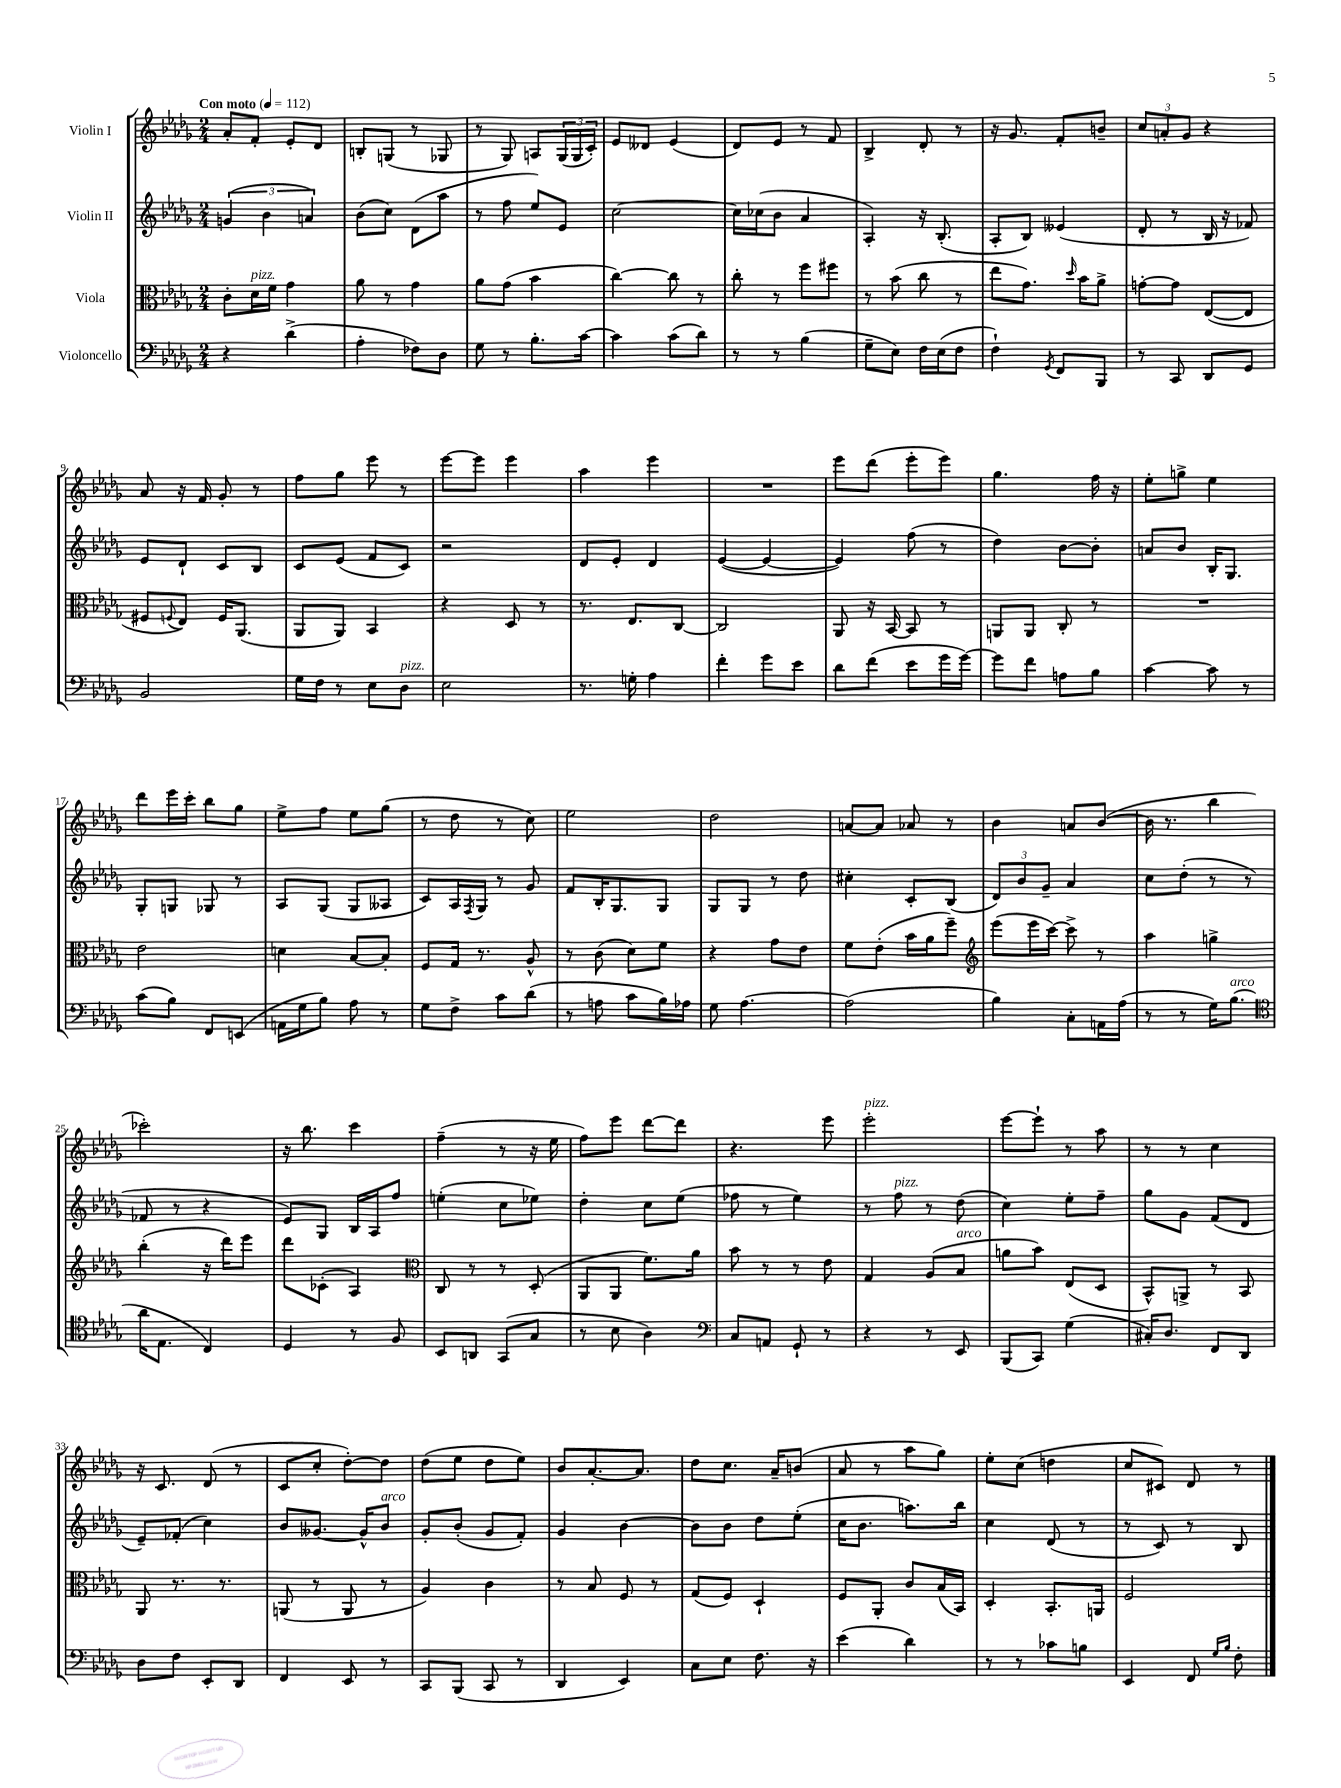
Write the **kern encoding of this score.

**kern	**kern	**kern	**kern
*part4	*part3	*part2	*part1
*staff4	*staff3	*staff2	*staff1
*I"Violoncello	*I"Viola	*I"Violin II	*I"Violin I
*clefF4	*clefC3	*clefG2	*clefG2
*k[b-e-a-d-g-]	*k[b-e-a-d-g-]	*k[b-e-a-d-g-]	*k[b-e-a-d-g-]
*M2/4	*M2/4	*M2/4	*M2/4
*MM112	*MM112	*MM112	*MM112
=1	=1	=1	=1
!	!	!	!LO:TX:a:B:t=Con moto
4r	8c'\L	(6gn/	8a-'/L
!	!LO:TX:a:i:t=pizz.	!	!
.	16d-\L	.	8f'/J
.	.	6b-\	.
.	16f\JJ	.	.
(4d-^\	4g-\	.	8e-'/L
.	.	6an/)	.
.	.	.	8d-/J
=2	=2	=2	=2
4A-'\	8a-\	(8b-\L	8Bn'/L
.	8r	8cc\J)	(8Gn/J
8F-X\L)	4g-\	(8d-\L	8r
8D-\J	.	8aa-\J	8G-X/
=3	=3	=3	=3
8G-\	8a-\L	8r	8r
8r	(8g-\J	8ff\	8G-/)
8.B-'\L	4b-\	8ee-/L)	8An/L
.	.	8e-/J	(24G-/L
.	.	.	24G-/
[16c\Jk	.	.	.
.	.	.	24c'/JJ)
=4	=4	=4	=4
4c\]	[4cc\)	[2cc\	8e-/L
.	.	.	8d--X/J
(8c\L	8cc\]	.	(4e-/
8d-\J)	8r	.	.
=5	=5	=5	=5
8r	8cc'\	16cc\LL]	8d-/L)
.	.	(16cc-X\J	.
8r	8r	8b-\J	8e-/J
(4B-\	8ff\L	4a-/	8r
.	8ff#X\J	.	8f/
=6	=6	=6	=6
8G-~\L	8r	4A-'/)	4B-^/
8E-\J)	(8b-\	.	.
16F\LL	8cc\	16r	8d-'/
(16E-\J	.	(8.B-'/	.
8F\J	8r	.	8r
=7	=7	=7	=7
4F`\)	8ee-\L	8A-'/L	16r
.	.	.	8.g-/
.	8.g-\J)	8B-/J)	.
8qGG-/	.	.	.
8FF/L	.	(4e--X/	8f'/L
.	16qqdd-/	.	.
.	16b-\KL	.	.
8BBB-/J	8a-^\J	.	8bn~/J
=8	=8	=8	=8
8r	[8gn'\L	8d-'/	12cc/L
.	.	.	12an'/
8CC/	8g\J]	8r	.
.	.	.	12g-/J
8DD-/L	([8E-/L	16B-/	4r
.	.	16r	.
8GG-/J	8E-/J]	8f-X/)	.
!!LO:LB:g=z
=9	=9	=9	=9
2BB-/	8F#X/L	8e-/L	8a-/
.	8qqFn/	.	.
.	8E-/J)	8d-`/J	16r
.	.	.	16f/
.	16F/KL	8c/L	8g-'/
.	(8.AA-/J	.	.
.	.	8B-/J	8r
=10	=10	=10	=10
16G-\LL	8AA-/L	8c/L	8ff\L
16F\JJ	.	.	.
8r	8AA-/J)	(8e-/J	8gg-\J
8E-\L	4BB-/	8f/L	8eee-\
!LO:TX:a:i:t=pizz.	!	!	!
8D-\J	.	8c/J)	8r
=11	=11	=11	=11
2E-\	4r	2r	[8eee-\L
.	.	.	8eee-\J]
.	8D-/	.	4eee-\
.	8r	.	.
=12	=12	=12	=12
8.r	8.r	8d-/L	4aa-\
.	.	8e-'/J	.
16Gn'\	8.E-/L	.	.
4A-\	.	4d-/	4eee-\
.	[8C/J	.	.
=13	=13	=13	=13
4f'\	2C/]	([4e-/	2r
8g-\L	.	4e-/_	.
8e-\J	.	.	.
=14	=14	=14	=14
8d-\L	8AA-/	4e-/])	8eee-\L
(8f\J	16r	.	(8ddd-\J
.	[16BB-/	.	.
8e-\L	8BB-/]	(8ff\	8eee-'\L
16g-\L	8r	8r	8eee-\J)
[16g-\JJ)	.	.	.
=15	=15	=15	=15
8g-\L]	8AAn/L	4dd-\)	4.gg-\
8f\J	8AA/J	.	.
8An\L	8C'/	[8b-\L	.
8B-\J	8r	8b-'\J]	16ff\
.	.	.	16r
=16	=16	=16	=16
[4c\	2r	8an/L	8ee-'\L
.	.	8b-/J	8ggn^\J
8c\]	.	16B-'/KL	4ee-\
.	.	8.G-/J	.
8r	.	.	.
!!LO:LB:g=z
=17	=17	=17	=17
(8c\L	2e-\	8G-'/L	8ddd-\L
8B-\J)	.	8Gn/J	16eee-\L
.	.	.	16ccc'\JJ
8FF/L	.	8G-X/	8bb-\L
(8EEn/J	.	8r	8gg-\J
=18	=18	=18	=18
16AAn\LL	4dn\	8A-/L	8ee-^\L
16G-\J	.	.	.
8B-\J)	.	(8G-/J	8ff\J
8A-\	[8B-/L	8G-/L	8ee-\L
8r	8B-'/J]	8A--X/J	(8gg-\J
=19	=19	=19	=19
8G-\L	8F/L	8c/L)	8r
8F^\J	16G-/Jk	16A-/L	8dd-\
.	.	8qF/	.
.	8.r	16G-/JJ	.
8c\L	.	8r	8r
(8d-\J	8A-^^/	8g-/	8cc\)
=20	=20	=20	=20
8r	8r	8f/L	2ee-\
8An\	(8c\	16B-'/K	.
.	.	8.G-/	.
8c\L	8d-\L)	.	.
16B-\L)	8f\J	8G-/J	.
16A-X\JJ	.	.	.
=21	=21	=21	=21
8G-\	4r	8G-/L	2dd-\
[4.A-\	.	8G-/J	.
.	8g-\L	8r	.
.	8e-\J	8dd-\	.
=22	=22	=22	=22
(2A-\]	8f\L	4cc#X'\	[8an/L
.	(8e-'\J	.	8a/J]
.	16b-\LL	8c'/L	8a-X/
.	16a-\J	.	.
.	8ff~\J)	(8B-/J	8r
=23	=23	=23	=23
*	*clefG2	*	*
4B-\)	(8eee-\L	12d-/L)	4b-\
.	.	12b-/	.
.	16eee-\L	.	.
.	.	12g-~/J	.
.	[16ccc\JJ)	.	.
8C'\L	8ccc^\]	4a-/	8an/L
16AAn\L	8r	.	([8b-/J
(16A-\JJ	.	.	.
=24	=24	=24	=24
8r	4aa-\	8cc\L	16b-\]
.	.	.	8.r
8r	.	(8dd-'\J	.
16G-\KL)	4ggn^\	8r	4bb-\
!LO:TX:a:i:t=arco	!	!	!
(8.B-\J	.	.	.
.	.	8r	.
!!LO:LB:g=z
=25	=25	=25	=25
*clefC4	*	*	*
16a-\KL	(4bb-'\	8f-X/	2ccc-X'\)
8.E-\J	.	.	.
.	.	8r	.
4C/)	16r	4r	.
.	16ddd-\KL)	.	.
.	8eee-\J	.	.
=26	=26	=26	=26
4D-/	8ddd-\L	8e-/L)	16r
.	.	.	8.bb-\
.	(8c-X'\J	8G-/J	.
8r	4A-/)	16B-/LL	4ccc\
.	.	16A-/J	.
8F/	.	8ff/J	.
=27	=27	=27	=27
*	*clefC3	*	*
8BB-/L	8C/	(4een'\	(4ff~\
8AAn/J	8r	.	.
(8GG-/L	8r	8cc\L	8r
8G-/J	(8D-'/	8ee-X\J)	16r
.	.	.	16ee-\
=28	=28	=28	=28
8r	8AA-/L	4dd-'\	8ff\L)
8B-\	8AA-/J	.	8eee-\J
4A-\)	8.f\L)	8cc\L	[8ddd-\L
.	.	(8ee-\J	8ddd-\J]
.	16a-\Jk	.	.
=29	=29	=29	=29
*clefF4	*	*	*
8C/L	8b-\	8ff-X\	4.r
8AAn/J	8r	8r	.
8GG-`/	8r	4ee-\)	.
8r	8e-\	.	8eee-\
=30	=30	=30	=30
!	!	!	!LO:TX:a:i:t=pizz.
4r	4G-/	8r	2eee-'\
!	!	!LO:TX:a:i:t=pizz.	!
.	.	8ff\	.
8r	(8A-/L	8r	.
!	!LO:TX:a:i:t=arco	!	!
8EE-/	8B-/J	(8dd-\	.
=31	=31	=31	=31
(8BBB-/L	8an\L	4cc\)	[8eee-\L
8CC/J)	8b-\J)	.	8eee-`\J]
(4G-\	(8E-/L	8ee-'\L	8r
.	8D-/J	8ff~\J	8aa-\
=32	=32	=32	=32
16C#X'/KL)	8BB-^^/L)	8gg-\L	8r
8.D-/J	.	.	.
.	8AAn^/J	8g-\J	8r
8FF/L	8r	(8f/L	4cc\
8DD-/J	8BB-/	8d-/J	.
!!LO:LB:g=z
=33	=33	=33	=33
8D-\L	8AA-/	8e-~/L)	16r
.	.	.	8.c/
8F\J	8.r	(8f-X'/J	.
8EE-'/L	.	4cc\)	(8d-/
.	8.r	.	.
8DD-/J	.	.	8r
=34	=34	=34	=34
4FF/	(8AAn/	8b-/L	8c/L
.	8r	[8.g--X/J	8cc'/J
8EE-/	8AA/	.	[8dd-'\L)
.	.	16g--^^/KL]	.
!	!	!LO:TX:a:i:t=arco	!
8r	8r	8b-/J	8dd-\J]
=35	=35	=35	=35
8CC/L	4A-/)	8g-'/L	(8dd-\L
(8BBB-/J	.	(8b-'/J	8ee-\J
8CC/	4c\	8g-/L	8dd-\L
8r	.	8f'/J)	8ee-\J)
=36	=36	=36	=36
4DD-/	8r	4g-/	8b-/L
.	8B-/	.	[8.a-'/
4EE-/)	8F/	[4b-\	.
.	.	.	8.a-/J]
.	8r	.	.
=37	=37	=37	=37
8C\L	(8G-/L	8b-\L]	8dd-\L
8E-\J	8F/J)	8b-\J	8.cc\J
8.F\	4D-`/	8dd-\L	.
.	.	.	16a-~/KL
.	.	(8ee-'\J	(8bn/J
16r	.	.	.
=38	=38	=38	=38
(4e-\	8F/L	16cc\KL	8a-/
.	.	8.b-\J	.
.	8AA-'/J	.	8r
4d-\)	8c/L	8.aan\L)	8aa-\L
.	(16B-/L	.	8gg-\J)
.	16BB-/JJ)	16bb-\Jk	.
=39	=39	=39	=39
8r	4D-'/	4cc\	8ee-'\L
8r	.	.	(8cc\J
8c-X\L	8.BB-'/L	(8d-/	4ddn\
8Bn\J	.	8r	.
.	16AAn/Jk	.	.
=40	=40	=40	=40
4EE-/	2F/	8r	8cc/L
.	.	8c/)	8c#X/J)
8FF/	.	8r	8d-/
16qqG-/LL	.	.	.
16qqB-/JJ	.	.	.
8F'\	.	8B-/	8r
==	==	==	==
*-	*-	*-	*-
